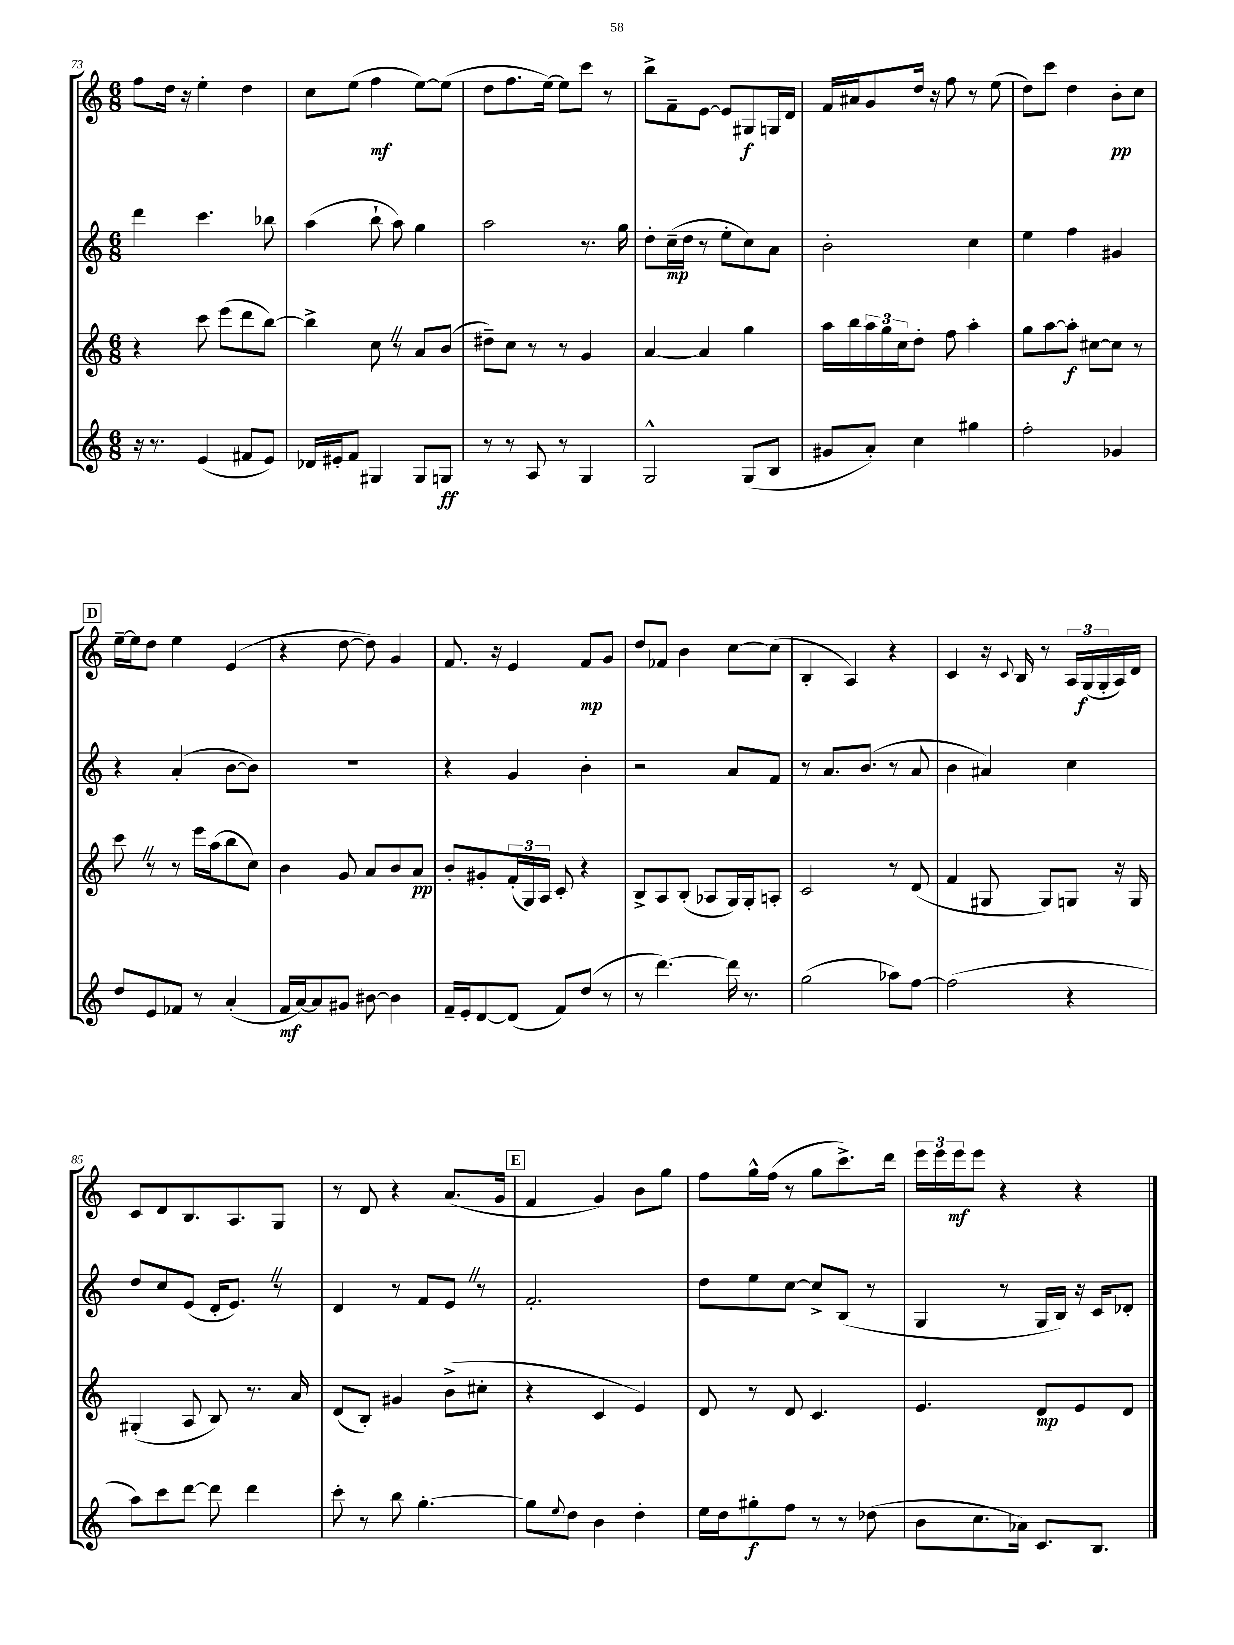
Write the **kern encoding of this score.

**kern	**kern	**kern	**kern
*staff4	*staff3	*staff2	*staff1
*clefG2	*clefG2	*clefG2	*clefG2
*k[]	*k[]	*k[]	*k[]
*M6/8	*M6/8	*M6/8	*M6/8
16r	4r	4ddd	8ff
8.r	.	.	.
.	.	.	16dd
.	.	.	16r
(4e	8ccc	4.ccc	4ee'
.	(8eee	.	.
8f#	8ddd	.	4dd
8e)	[8bb)	8bb-	.
=	=	=	=
16d-	4bb^]	(4aa	8cc
16e#'	.	.	.
8f	.	.	(8ee
4G#	8cc	8bb`	4ff
.	8r	8aa)	.
8G#	8a	4gg	[8ee)
8G	(8b	.	(8ee]
=	=	=	=
8r	8dd#~)	2aa	8dd
8r	8cc	.	8.ff
8A	8r	.	.
.	.	.	[16ee)
8r	8r	.	8ee]
4G	4g	8.r	8ccc
.	.	.	8r
.	.	16gg	.
=	=	=	=
2G^^	[4a	8dd'	8bb^
.	.	(16cc~	8f~
.	.	16dd	.
.	4a]	8r	[8e
.	.	8ee'	8e]
(8G	4gg	8cc)	8G#
8B	.	8a	16G
.	.	.	16d
=	=	=	=
8g#	16aa	2b'	16f
.	16bb	.	16a#
8a')	24aa	.	8g
.	24gg	.	.
.	24cc	.	.
4cc	8dd'	.	16dd
.	.	.	16r
.	8ff	.	8ff
4gg#	4aa'	4cc	8r
.	.	.	(8ee
=	=	=	=
2ff'	8gg	4ee	8dd)
.	[8aa	.	8ccc
.	8aa']	4ff	4dd
.	[8cc#	.	.
4g-	8cc#]	4g#	8b'
.	8r	.	8cc
=	=	=	=
8dd	8ccc	4r	[16ee~
.	.	.	16ee]
8e	8r	.	8dd
8f-	8r	(4a'	4ee
8r	16eee	.	.
.	(16aa	.	.
(4a'	8bb	[8b	(4e
.	8cc)	8b])	.
=	=	=	=
16f	4b	2.r	4r
[16a)	.	.	.
8a]	.	.	.
8g#	8g	.	[8dd
[8b#	8a	.	8dd])
4b#]	8b	.	4g
.	8a	.	.
=	=	=	=
16f~	8b'	4r	8.f
16e'	.	.	.
[8d	8g#'	.	.
.	.	.	16r
(8d]	(24f'	4g	4e
.	24G)	.	.
.	24A	.	.
8f)	8c'	.	.
(8dd	4r	4b'	8f
8r	.	.	8g
=	=	=	=
8r	8B^	2r	8dd
[4.ddd)	8A	.	8f-
.	(8B'	.	4b
.	8A-	.	.
16ddd]	16G)	8a	[8cc
8.r	16G'	.	.
.	8A'	8f	(8cc]
=	=	=	=
(2gg	2c	8r	4B'
.	.	8.a	.
.	.	.	4A)
.	.	(8.b	.
8aa-)	8r	8r	4r
[8ff	(8d	8a	.
=	=	=	=
(2ff]	4f	4b	4c
.	8G#	4a#)	16r
.	.	.	8qqc
.	.	.	16B
.	8G#)	.	8r
4r	8G	4cc	24A
.	.	.	(24G
.	.	.	24G'
.	16r	.	16A)
.	16G	.	16d
=	=	=	=
8aa)	(4G#'	8dd	8c
8ccc	.	8cc	8d
[8ddd	8A	(8e	8.B
8ddd]	8B)	16d'	.
.	.	8.e)	8.A
4ddd	8.r	.	.
.	.	8r	8G
.	16a	.	.
=	=	=	=
8ccc'	(8d	4d	8r
8r	8B')	.	8d
8bb	4g#	8r	4r
[4.gg'	.	8f	.
.	(8b^	8e	(8.a
.	8cc#'	8r	.
.	.	.	16g
=	=	=	=
8gg]	4r	2.f'	4f
8qqee	.	.	.
8dd	.	.	.
4b	4c	.	4g)
4dd'	4e)	.	8b
.	.	.	8gg
=	=	=	=
16ee	8d	8dd	8ff
16dd	.	.	.
8gg#'	8r	8ee	16gg^^
.	.	.	(16ff
8ff	8d	[8cc	8r
8r	4.c	8cc^]	8gg
8r	.	(8B	8.ccc^)
(8dd-	.	8r	.
.	.	.	16ddd
=	=	=	=
8b	4.e	4G	24eee
.	.	.	24eee
.	.	.	24eee
8.cc	.	.	8eee
.	.	8r	4r
16a-)	.	.	.
8.c	8d	16G	.
.	.	16B)	.
.	8e	16r	4r
8.B	.	16c	.
.	8d	8d-'	.
==	==	==	==
*-	*-	*-	*-
